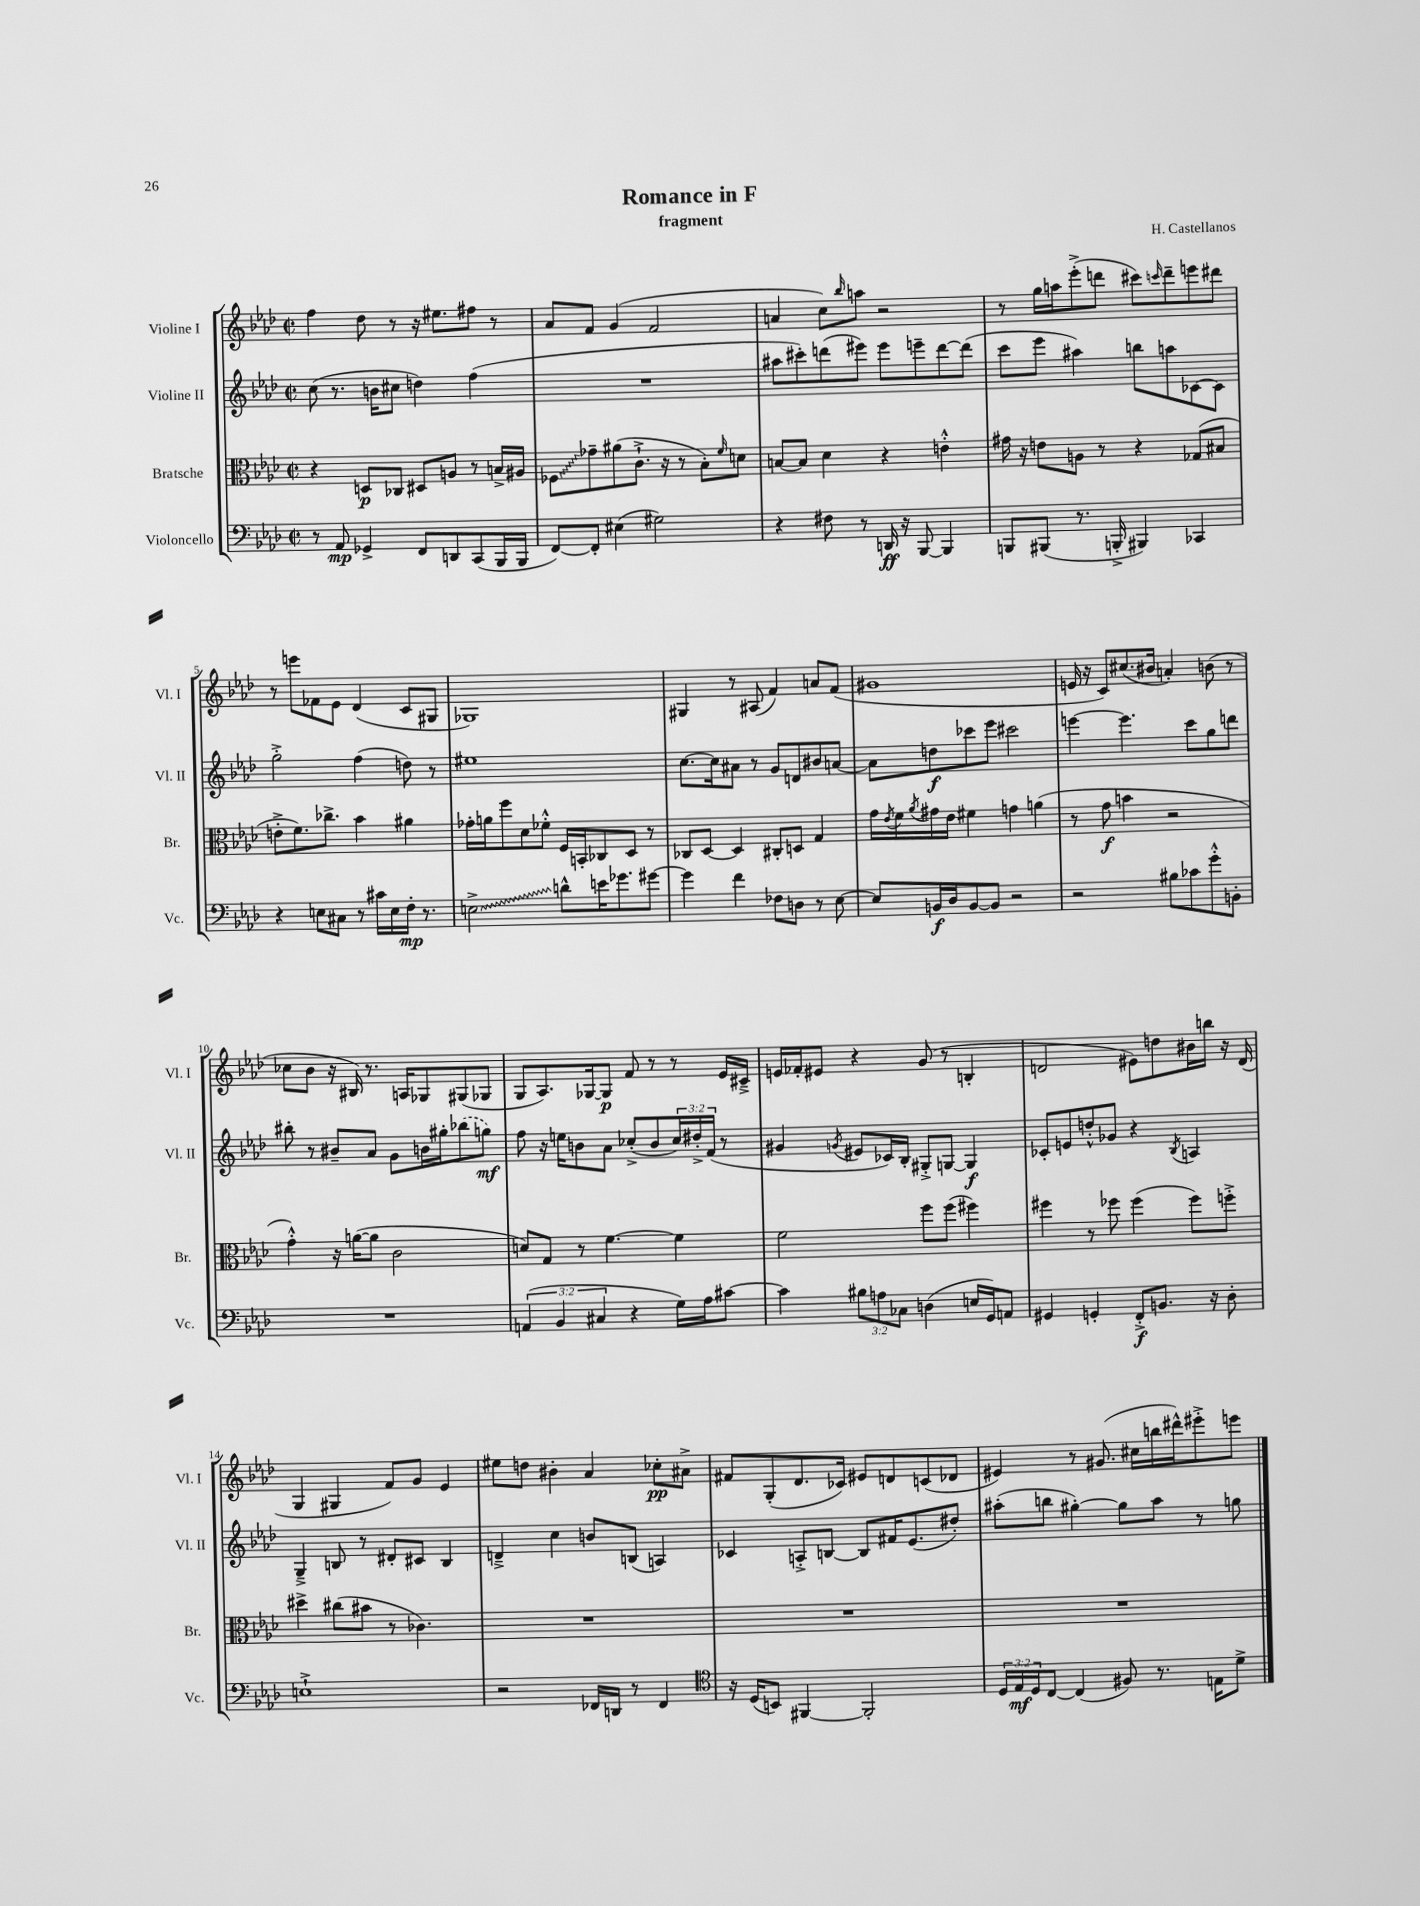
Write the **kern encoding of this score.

**kern	**kern	**kern	**kern
*staff4	*staff3	*staff2	*staff1
*clefF4	*clefC3	*clefG2	*clefG2
*k[b-e-a-d-]	*k[b-e-a-d-]	*k[b-e-a-d-]	*k[b-e-a-d-]
*M2/2	*M2/2	*M2/2	*M2/2
*met(c|)	*met(c|)	*met(c|)	*met(c|)
8r	4r	(8cc	4ff
8AA-	.	8.r	.
4GG-^	8D	.	8dd-
.	.	16b	.
.	8C-	8cc#	8r
8FF	8D#	4dd)	16r
.	.	.	8.ee#
8DD	8A	.	.
(8CC	8r	(4ff	8ff#
16BBB-	16B^	.	8r
16BBB-	16A#	.	.
=	=	=	=
[8FF)	8F-	1r	8a-
8FF']	8g-~	.	8f
(4E#	(8a#	.	(4g
.	8.c`^	.	.
2G#)	.	.	2f
.	16r	.	.
.	8r	.	.
.	8B-')	.	.
.	16qqf	.	.
.	8d	.	.
=	=	=	=
4r	[8B	8aa#	4a
.	8B]	8ccc#')	.
8F#	4d-	(8ddd	8cc)
.	.	.	16qqbb-
8r	.	8eee#)	8aa
16DD	4r	8eee#	2r
16r	.	.	.
[8BBB-	.	8eee~	.
4BBB-]	4e'^^	[8ddd	.
.	.	(8ddd]	.
=	=	=	=
8BBB	16g#	8ccc	8r
.	16r	.	.
(8BBB#	8e	8eee-	16gg
.	.	.	16aa
8.r	8A	4aa#)	(8eee-'^
.	8r	.	8ddd
16BBB'^	.	.	.
4BBB#)	4r	8bb	8ccc#)
.	.	.	16qqccc
.	.	8aa	8ddd~
4CC-	(8G-	[8c-	8eee
.	8B#	8c-]	8ddd#
=	=	=	=
4r	8e'^	2gg'^	8r
.	8.f)	.	8eee
8E	.	.	8f-
.	8.cc-^	.	.
8C#	.	.	8e-
8r	4b-	(4ff	(4d-
16c#	.	.	.
16E	.	.	.
16F'	4a#	8dd)	8c
8.r	.	.	.
.	.	8r	8G#
=	=	=	=
2E^	16g-'	1ee#	1G-)
.	16a	.	.
.	8ff	.	.
.	8d-	.	.
.	8f-'^^	.	.
8d^^	16F	.	.
.	16BB'	.	.
16e	8C-	.	.
8.g-	.	.	.
.	8D-	.	.
[8g#	8r	.	.
=	=	=	=
4g#]	8C-	[8.cc	4G#
.	[8D-	.	.
.	.	16cc]	.
4f	4D-]	8a#	8r
.	.	8r	(8A#
8F-	8C#'	8g	4f)
8D	8D	8d	.
8r	4G	8b#	8a
[8E-	.	[8a	(8f
=	=	=	=
8E-]	16g	8a]	1g#
.	8qe-	.	.
.	16f	.	.
.	8qa-	.	.
16BB	16g#	8dd	.
16D-	16e-	.	.
[8BB	4f#	8ccc-	.
8BB]	.	8eee-	.
2r	4g	2ccc#	.
.	(4a	.	.
=	=	=	=
2r	8r	[4eee	16e
.	.	.	16r
.	8g	.	8c)
.	4b	4.eee]	(8.cc#
.	.	.	16b#
8B#	2r	.	4a')
8c-	.	8ccc	.
8g'^^	.	8gg	(8b
8BB'	.	8ddd	8r
=	=	=	=
1r	4g'^^)	8bb#'	8cc-
.	.	8r	8b-
.	16r	8b#~	16r
.	([16a	.	16B#)
.	8a]	8a-	8.r
.	2c	8g	.
.	.	.	16A
.	.	16b	8G-
.	.	16gg#'	.
.	.	(8bb-	(8G#
.	.	8gg)	8G-
=	=	=	=
(6AA	8d)	8ff	8G
.	8G	16r	8.A-)
6BB-	.	.	.
.	.	16ee	.
.	8r	8b	.
.	.	.	[16G-
6C#	.	.	.
.	[4.f	8a-	8G-]
4r	.	(8cc-'^	8f
.	.	8b	8r
16G)	4f]	24cc-)	8r
.	.	24dd#'^	.
16A-	.	.	.
.	.	(24f	.
[8c#	.	8r	16e-
.	.	.	16c#~^
=	=	=	=
4c#]	2f	4g#	16e
.	.	.	16f-'
.	.	.	8e#
.	.	8qg	.
12B#	.	8e#	4r
12A	.	.	.
.	.	16c-)	.
12C-	.	.	.
.	.	16B-'	.
(4D	8ff	8G#'^	(8g
.	(8ff	[8G	8r
16E	4ff#)	4G]	4B'
16GG)	.	.	.
8AA	.	.	.
=	=	=	=
4GG#	4ff#	8c-'	2d
.	.	8e	.
4GG'	8r	8dd'^^	.
.	8ff-	8g-	.
8FF'^	(4ff-	4r	8e#)
8.BB	.	.	8dd
.	.	8qB-	.
.	8ff-)	4A	16b#
16r	.	.	16bb
8D-'	8ff'^	.	16r
.	.	.	(16d
=	=	=	=
1E`^	4dd#^	4G~^	4G
.	(8cc#	8B	4G#
.	8b#	8r	.
.	8r	8d#'	8f)
.	4.c-)	8c#	8g
.	.	4B	4e-
=	=	=	=
2r	1r	4d~^	8ee#
.	.	.	8dd
.	.	4cc	4b#'
16FF-	.	8b	4a-
16DD	.	.	.
8r	.	(8B	.
4FF-	.	4A)	8cc-'
.	.	.	8a#^
=	=	=	=
*clefC4	*	*	*
16r	1r	4c-	8f#
(16D-	.	.	.
8BB)	.	.	(8G'
[4FF#	.	8A'^	8.d-
.	.	[8B	.
.	.	.	16c-)
2FF#']	.	8B]	8e#
.	.	16f#	8d
.	.	(8.e-	.
.	.	.	(8c
.	.	8dd#')	8d-
=	=	=	=
24D-	1r	(8aa#'	4e#)
24E-	.	.	.
24D-	.	.	.
[8C	.	8bb	.
(4C]	.	[4gg#')	8r
.	.	.	(8.g#
8F#)	.	8gg#]	.
.	.	.	16cc#
8.r	.	8aa#	16bb
.	.	.	16ddd#^^)
.	.	8r	8eee#'^
16E	.	.	.
8d-^	.	8gg	8eee
==	==	==	==
*-	*-	*-	*-
